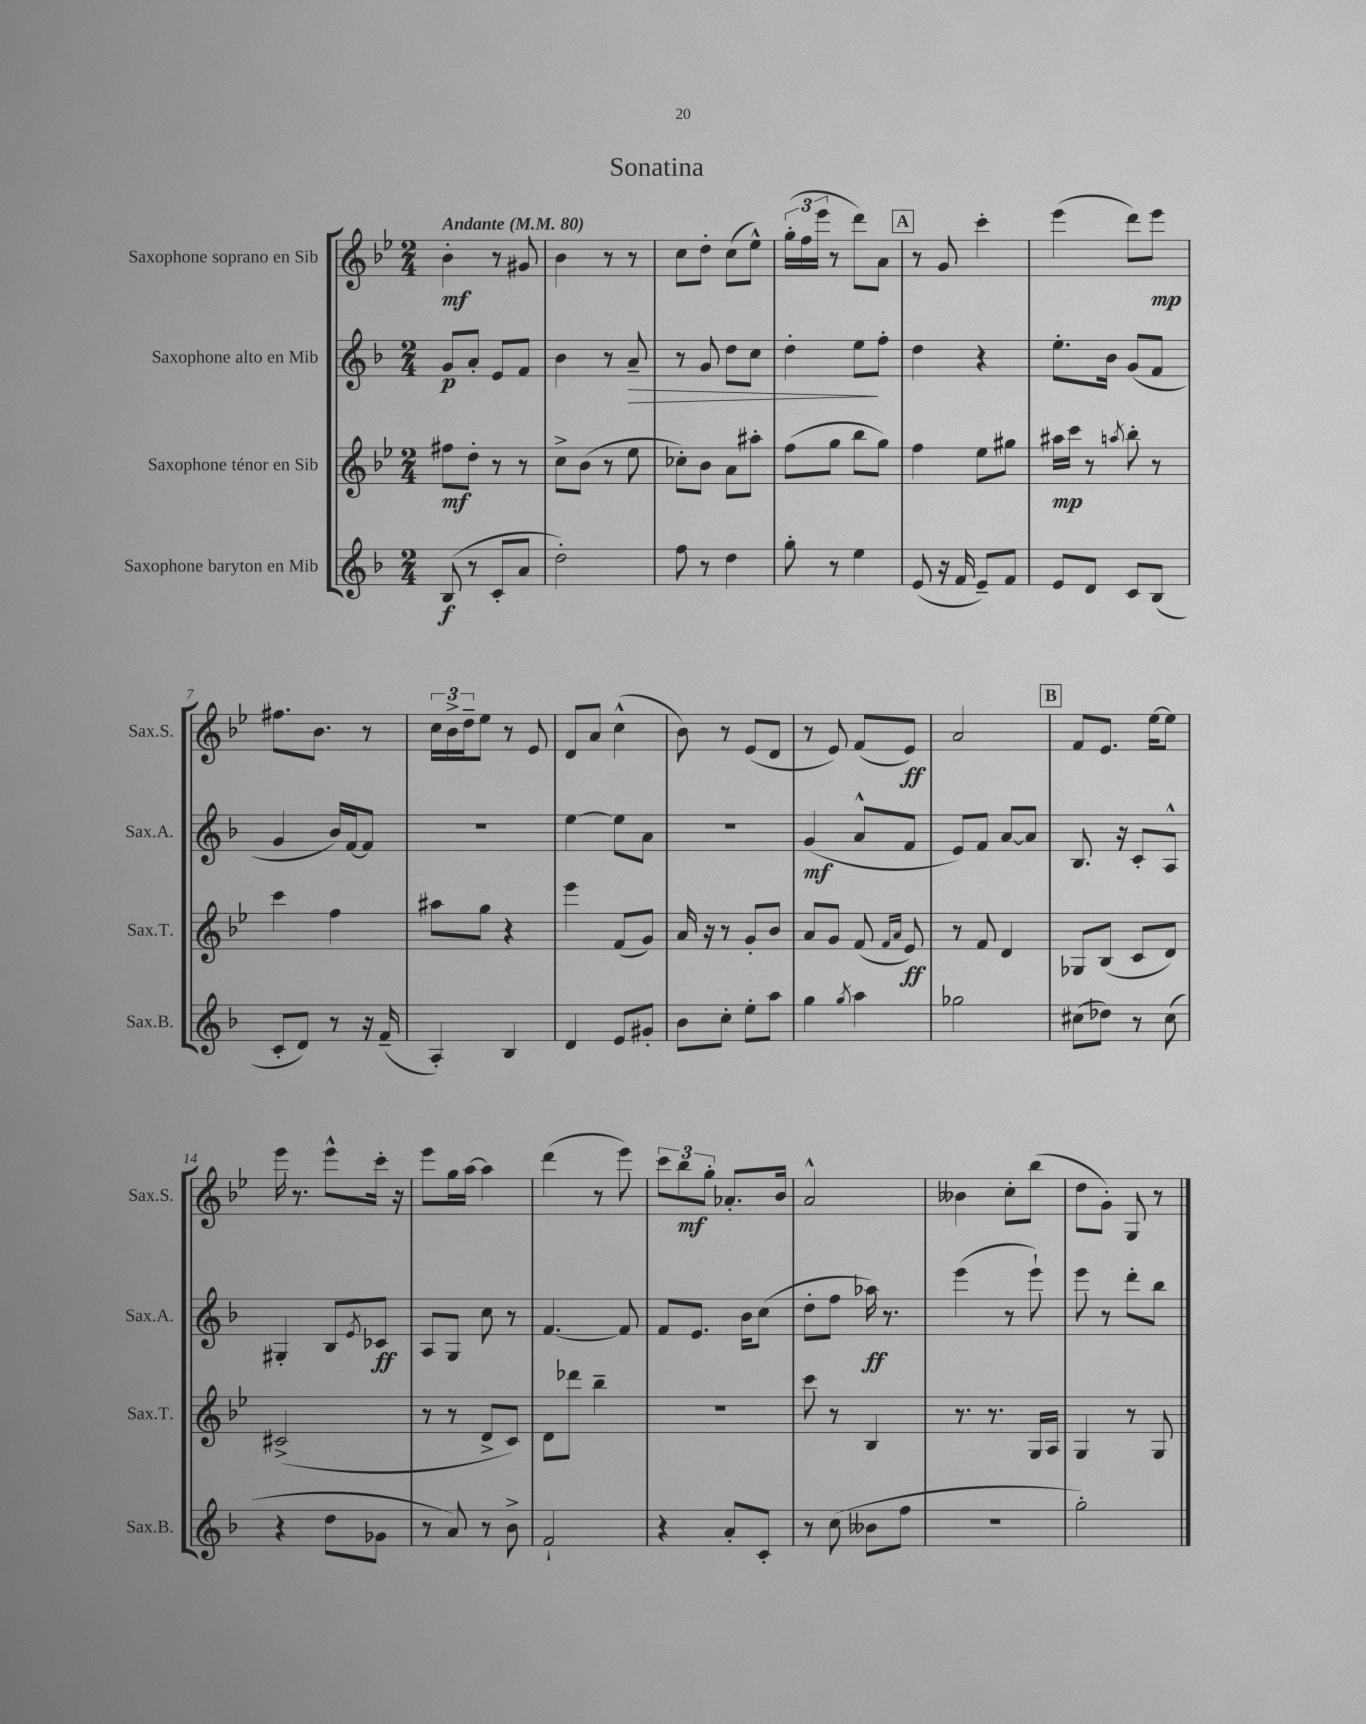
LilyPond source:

\header { title = "Sonatina" }
<<
\new StaffGroup <<
\new Staff = "s0" \with { instrumentName = "Saxophone soprano en Sib" shortInstrumentName = "Sax.S." } {
    \clef treble \key bes \major \numericTimeSignature \time 2/4 \tempo "Andante" 4 = 80
    bes'4-.\mf r8 gis'8 |
    bes'4 r8 r8 |
    c''8 d''8-. c''8( ees''8-^) |
    \tuplet 3/2 { g''16-.( f''16 ees'''16 } r8 d'''8) a'8 |
    \mark \markup { \box "A" } r8 g'8 c'''4-. |
    ees'''4( d'''8) ees'''8\mp |
    fis''8. bes'8. r8 |
    \tuplet 3/2 { c''16 bes'16-> d''16-- } ees''8 r8 ees'8 |
    d'8 a'8 c''4-^( |
    bes'8) r8 ees'8( d'8 |
    r8 ees'8) f'8( ees'8\ff) |
    a'2 |
    \mark \markup { \box "B" } f'8 ees'8. ees''16~ ees''8 |
    ees'''16 r8. ees'''8-^ c'''16-. r16 |
    ees'''8 g''16 a''16~ a''4 |
    d'''4( r8 ees'''8) |
    \tuplet 3/2 { c'''8 bes''8\mf g''8-. } aes'8.-. bes'16 |
    a'2-^ |
    beses'4 c''8-. bes''8( |
    d''8 g'8-.) g8 r8 \bar "|." |
}
\new Staff = "s1" \with { instrumentName = "Saxophone alto en Mib" shortInstrumentName = "Sax.A." } {
    \clef treble \key f \major \numericTimeSignature \time 2/4
    g'8\p a'8-. e'8 f'8 |
    bes'4 r8 a'8--\> |
    r8 g'8 d''8 c''8 |
    d''4-. e''8\! f''8-. |
    \mark \markup { \box "A" } d''4 r4 |
    e''8.-. bes'16 g'8( f'8 |
    g'4 bes'16) f'16~ f'8 |
    r2 |
    e''4~ e''8 a'8 |
    R2 |
    g'4\mf( a'8-^ f'8 |
    e'8) f'8 a'8~ a'8 |
    \mark \markup { \box "B" } bes8. r16 c'8-. a8-^ |
    gis4-. bes8 \acciaccatura { e'8 } ces'8\ff |
    a8 g8 c''8 r8 |
    f'4.~ f'8 |
    f'8 e'8. bes'16 c''8( |
    d''8-. f''8 aes''16\ff) r8. |
    e'''4( r8 e'''8-!) |
    e'''8 r8 d'''8-. bes''8 \bar "|." |
}
\new Staff = "s2" \with { instrumentName = "Saxophone ténor en Sib" shortInstrumentName = "Sax.T." } {
    \clef treble \key bes \major \numericTimeSignature \time 2/4
    fis''8\mf d''8-. r8 r8 |
    c''8-> bes'8( r8 ees''8 |
    ces''8-.) bes'8 a'8 ais''8-. |
    f''8( g''8 bes''8 g''8) |
    \mark \markup { \box "A" } f''4 ees''8 gis''8 |
    ais''16\mp c'''16 r8 \acciaccatura { a''8 } bes''8-. r8 |
    c'''4 f''4 |
    ais''8 g''8 r4 |
    ees'''4 f'8( g'8) |
    a'16 r16 r8 g'8-. bes'8 |
    a'8 g'8 f'8( \grace { f'16 a'16 } ees'8\ff) |
    r8 f'8 d'4 |
    \mark \markup { \box "B" } ges8 bes8( c'8 d'8) |
    cis'2->( |
    r8 r8 d'8-> c'8) |
    d'8 des'''8 bes''4-- |
    r2 |
    c'''8 r8 bes4 |
    r8. r8. g16 a16 |
    g4 r8 g8 \bar "|." |
}
\new Staff = "s3" \with { instrumentName = "Saxophone baryton en Mib" shortInstrumentName = "Sax.B." } {
    \clef treble \key f \major \numericTimeSignature \time 2/4
    bes8\f( r8 c'8-. a'8 |
    d''2-.) |
    f''8 r8 d''4 |
    g''8-. r8 e''4 |
    \mark \markup { \box "A" } e'8( r16 f'16 e'8--) f'8 |
    e'8 d'8 c'8 bes8( |
    c'8-. d'8) r8 r16 f'16--( |
    a4-.) bes4 |
    d'4 e'8 gis'8-. |
    bes'8 c''8-. e''8-. a''8 |
    g''4 \acciaccatura { g''8 } a''4 |
    ges''2 |
    \mark \markup { \box "B" } cis''8( des''8) r8 cis''8( |
    r4 d''8 ges'8 |
    r8 a'8) r8 bes'8-> |
    f'2-! |
    r4 a'8-. c'8-. |
    r8 c''8( beses'8 f''8 |
    R2 |
    g''2-.) \bar "|." |
}
>>
>>
